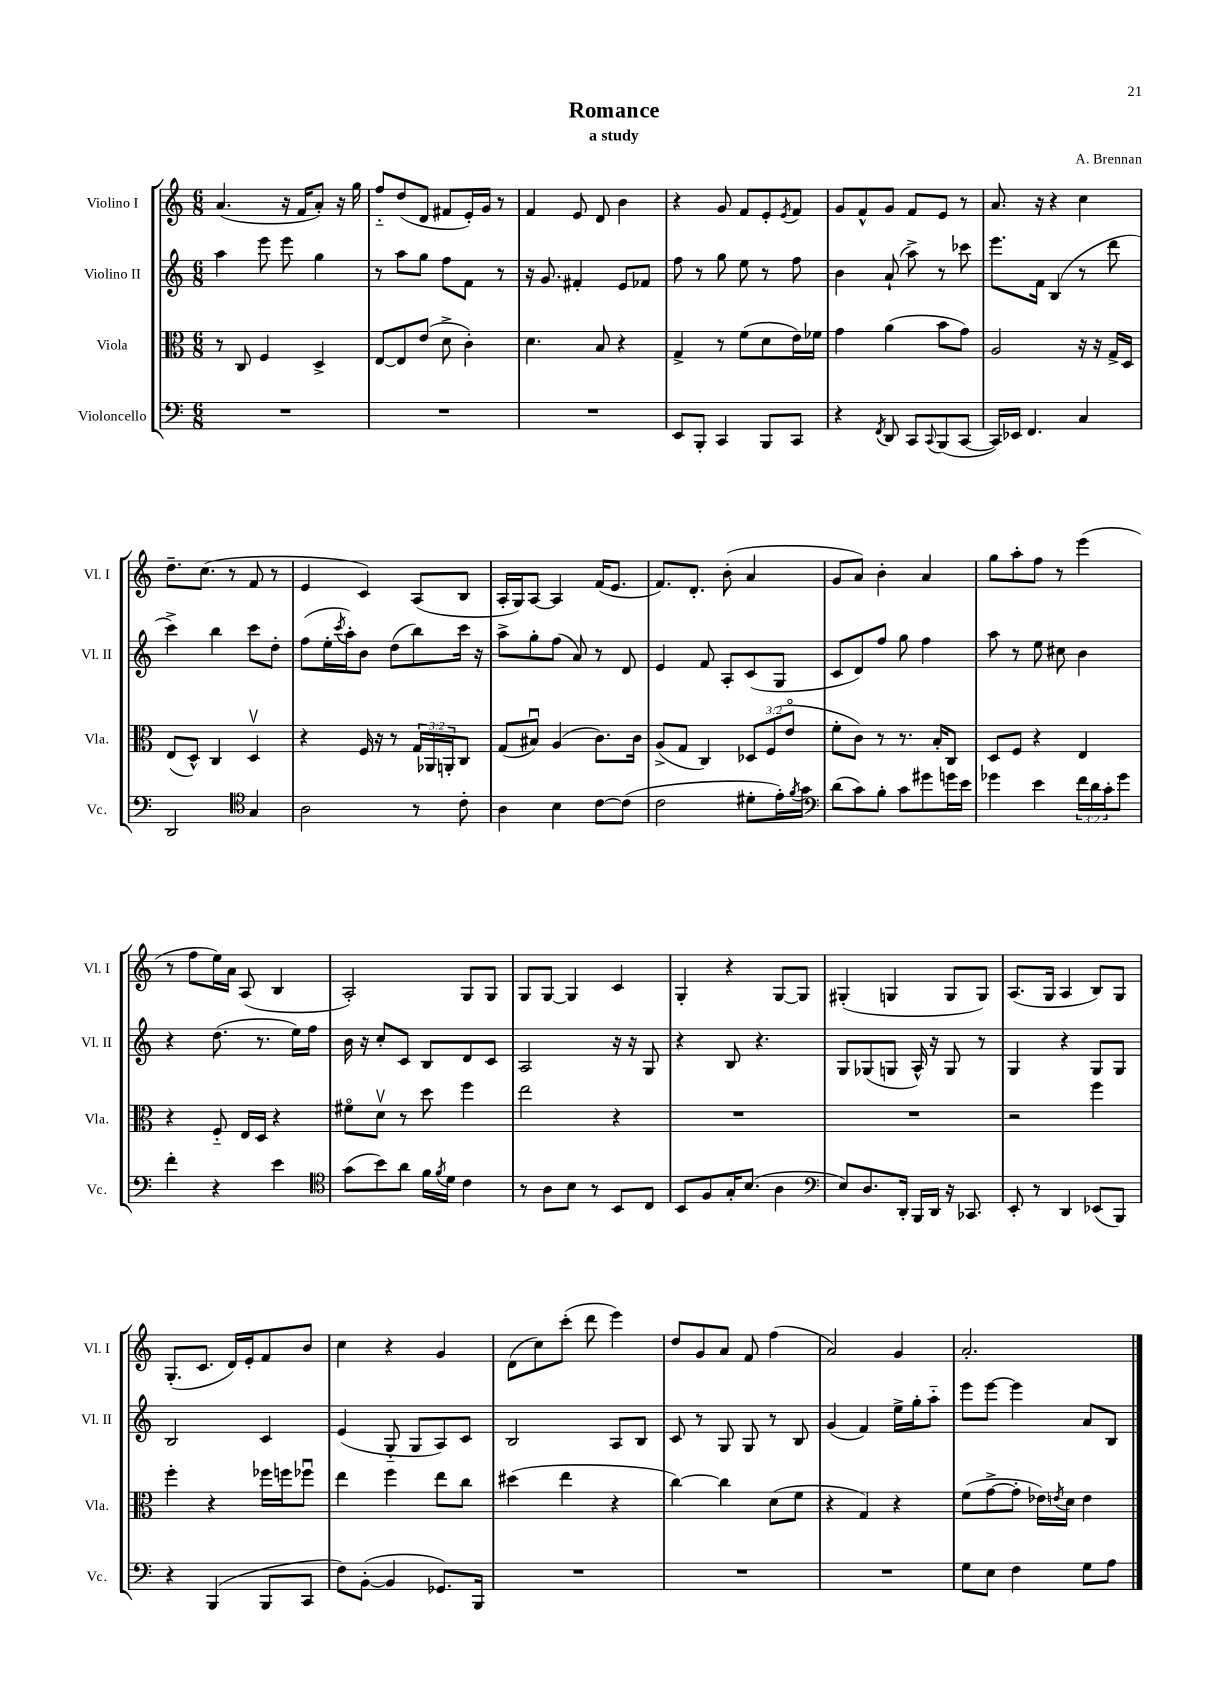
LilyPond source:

\header { title = "Romance" composer = "A. Brennan" subtitle = "a study" }
<<
\new StaffGroup <<
\new Staff = "s0" \with { instrumentName = "Violino I" shortInstrumentName = "Vl. I" } {
    \clef treble \key c \major \numericTimeSignature \time 6/8
    a'4.( r16 f'16 a'8-.) r16 g''16 |
    f''8-_ d''8( d'8 fis'8 e'16-.) g'16 r8 |
    f'4 e'8 d'8 b'4 |
    r4 g'8 f'8 e'8-. \acciaccatura { e'8 } f'8 |
    g'8 f'8-^ g'8 f'8 e'8 r8 |
    a'8. r16 r4 c''4 |
    d''8.-- c''8.( r8 f'8 r8 |
    e'4 c'4) a8( b8 |
    a16-. g16) a8~ a4 f'16( e'8. |
    f'8.) d'8.-. b'8-.( a'4 |
    g'8 a'8) b'4-. a'4 |
    g''8 a''8-. f''8 r8 e'''4( |
    r8 f''8 e''16) a'16 a8( b4 |
    a2-.) g8 g8 |
    g8 g8~ g4 c'4 |
    g4-. r4 g8~ g8 |
    gis4-.( g4 g8 g8) |
    a8.( g16 a4 b8) g8 |
    g8.-.( c'8. d'16) e'16-. f'8 b'8 |
    c''4 r4 g'4 |
    d'8( c''8) c'''8-.( d'''8 e'''4) |
    d''8 g'8 a'8 f'8 f''4( |
    a'2) g'4 |
    a'2.-. \bar "|." |
}
\new Staff = "s1" \with { instrumentName = "Violino II" shortInstrumentName = "Vl. II" } {
    \clef treble \key c \major \numericTimeSignature \time 6/8
    a''4 e'''8 e'''8 g''4 |
    r8 a''8 g''8 f''8 f'8 r8 |
    r16 g'8. fis'4-. e'8 fes'8 |
    f''8 r8 g''8 e''8 r8 f''8 |
    b'4 a'8-!( a''8->) r8 ces'''8 |
    e'''8. f'16 b4( r8 d'''8 |
    c'''4->) b''4 c'''8 d''8-. |
    f''8( e''16-. \acciaccatura { c'''8 } a''16-.) b'8 d''8( b''8) c'''16 r16 |
    a''8-> g''8-. f''8( a'8) r8 d'8 |
    e'4 f'8 a8-. c'8( g8 |
    c'8 d'8) f''8 g''8 f''4 |
    a''8 r8 e''8 cis''8 b'4 |
    r4 d''8.( r8. e''16) f''16 |
    b'16 r16 c''8-. c'8 b8 d'8 c'8 |
    a2 r16 r16 g8 |
    r4 b8 r4. |
    g8 ges8( g8 a16-^) r16 g8 r8 |
    g4 r4 g8 g8 |
    b2 c'4 |
    e'4( g8-_ g8 a8) c'8 |
    b2 a8 b8 |
    c'8 r8 g8 g8 r8 b8 |
    g'4( f'4) e''16-> g''16-. a''8-_ |
    e'''8 e'''8~ e'''4 a'8 b8 \bar "|." |
}
\new Staff = "s2" \with { instrumentName = "Viola" shortInstrumentName = "Vla." } {
    \clef alto \key c \major \numericTimeSignature \time 6/8 \override Staff.TupletNumber.text = #tuplet-number::calc-fraction-text
    r8 c8 f4 d4-> |
    e8~ e8 e'8( d'8-> c'4-.) |
    d'4. b8 r4 |
    g4-> r8 f'8( d'8 e'16) fes'16 |
    g'4 a'4( b'8 g'8) |
    a2 r16 r16 g16-> d16 |
    e8( d8-^) c4 d4\upbow |
    r4 f16 r16 r8 \tuplet 3/2 { g16 aes,16 a,16-. } c8 |
    g8( bis8\downbow) a4( c'8.) c'16 |
    a8->( g8 c4) \tuplet 3/2 { des8 f8( e'8\flageolet } |
    f'8-. c'8) r8 r8. b16-. c8 |
    d8 f8 r4 e4 |
    r4 f8-_ e16 d16 r4 |
    fis'8\flageolet d'8\upbow r8 d''8 f''4 |
    e''2 r4 |
    R2. |
    R2. |
    r2 f''4 |
    f''4-. r4 fes''16 f''16 fes''8\downbow |
    e''4 f''4 e''8 c''8 |
    dis''4( e''4 r4 |
    c''4~) c''4 d'8( f'8 |
    r4 g4) r4 |
    f'8( g'8~-> g'8-. ees'16) \acciaccatura { e'8 } d'16 e'4 \bar "|." |
}
\new Staff = "s3" \with { instrumentName = "Violoncello" shortInstrumentName = "Vc." } {
    \clef bass \key c \major \numericTimeSignature \time 6/8 \override Staff.TupletNumber.text = #tuplet-number::calc-fraction-text
    R2. |
    R2. |
    R2. |
    e,8 b,,8-. c,4 b,,8 c,8 |
    r4 \acciaccatura { f,8 } d,8 c,8 \appoggiatura { c,8 } b,,8( c,8~ |
    c,16) ees,16 f,4. c4 |
    d,2 \clef tenor g4 |
    a2 r8 c'8-. |
    a4 b4 c'8~ c'8( |
    c'2 dis'8-. e'16-.) \acciaccatura { f'8 } g'16 |
    \clef bass d'8( c'8) b8-. c'8 gis'8 g'16 e'16 |
    ges'4 e'4 \tuplet 3/2 { f'16 d'16 c'16-. } ges'8 |
    f'4-. r4 e'4 |
    \clef tenor g'8( b'8) a'8 f'16 \acciaccatura { f'8 } d'16 c'4 |
    r8 a8 b8 r8 b,8 c8 |
    b,8 f8 g16-. b8.( a4 |
    \clef bass e8) d8. d,16-. b,,16 d,16 r16 ces,8. |
    e,8-. r8 d,4 ees,8( b,,8) |
    r4 b,,4( b,,8 c,8 |
    f8) b,8~-.( b,4 ges,8.) b,,16 |
    R2. |
    R2. |
    R2. |
    g8 e8 f4 g8 a8 \bar "|." |
}
>>
>>
\layout { \context { \Score \remove "Bar_number_engraver" } }
